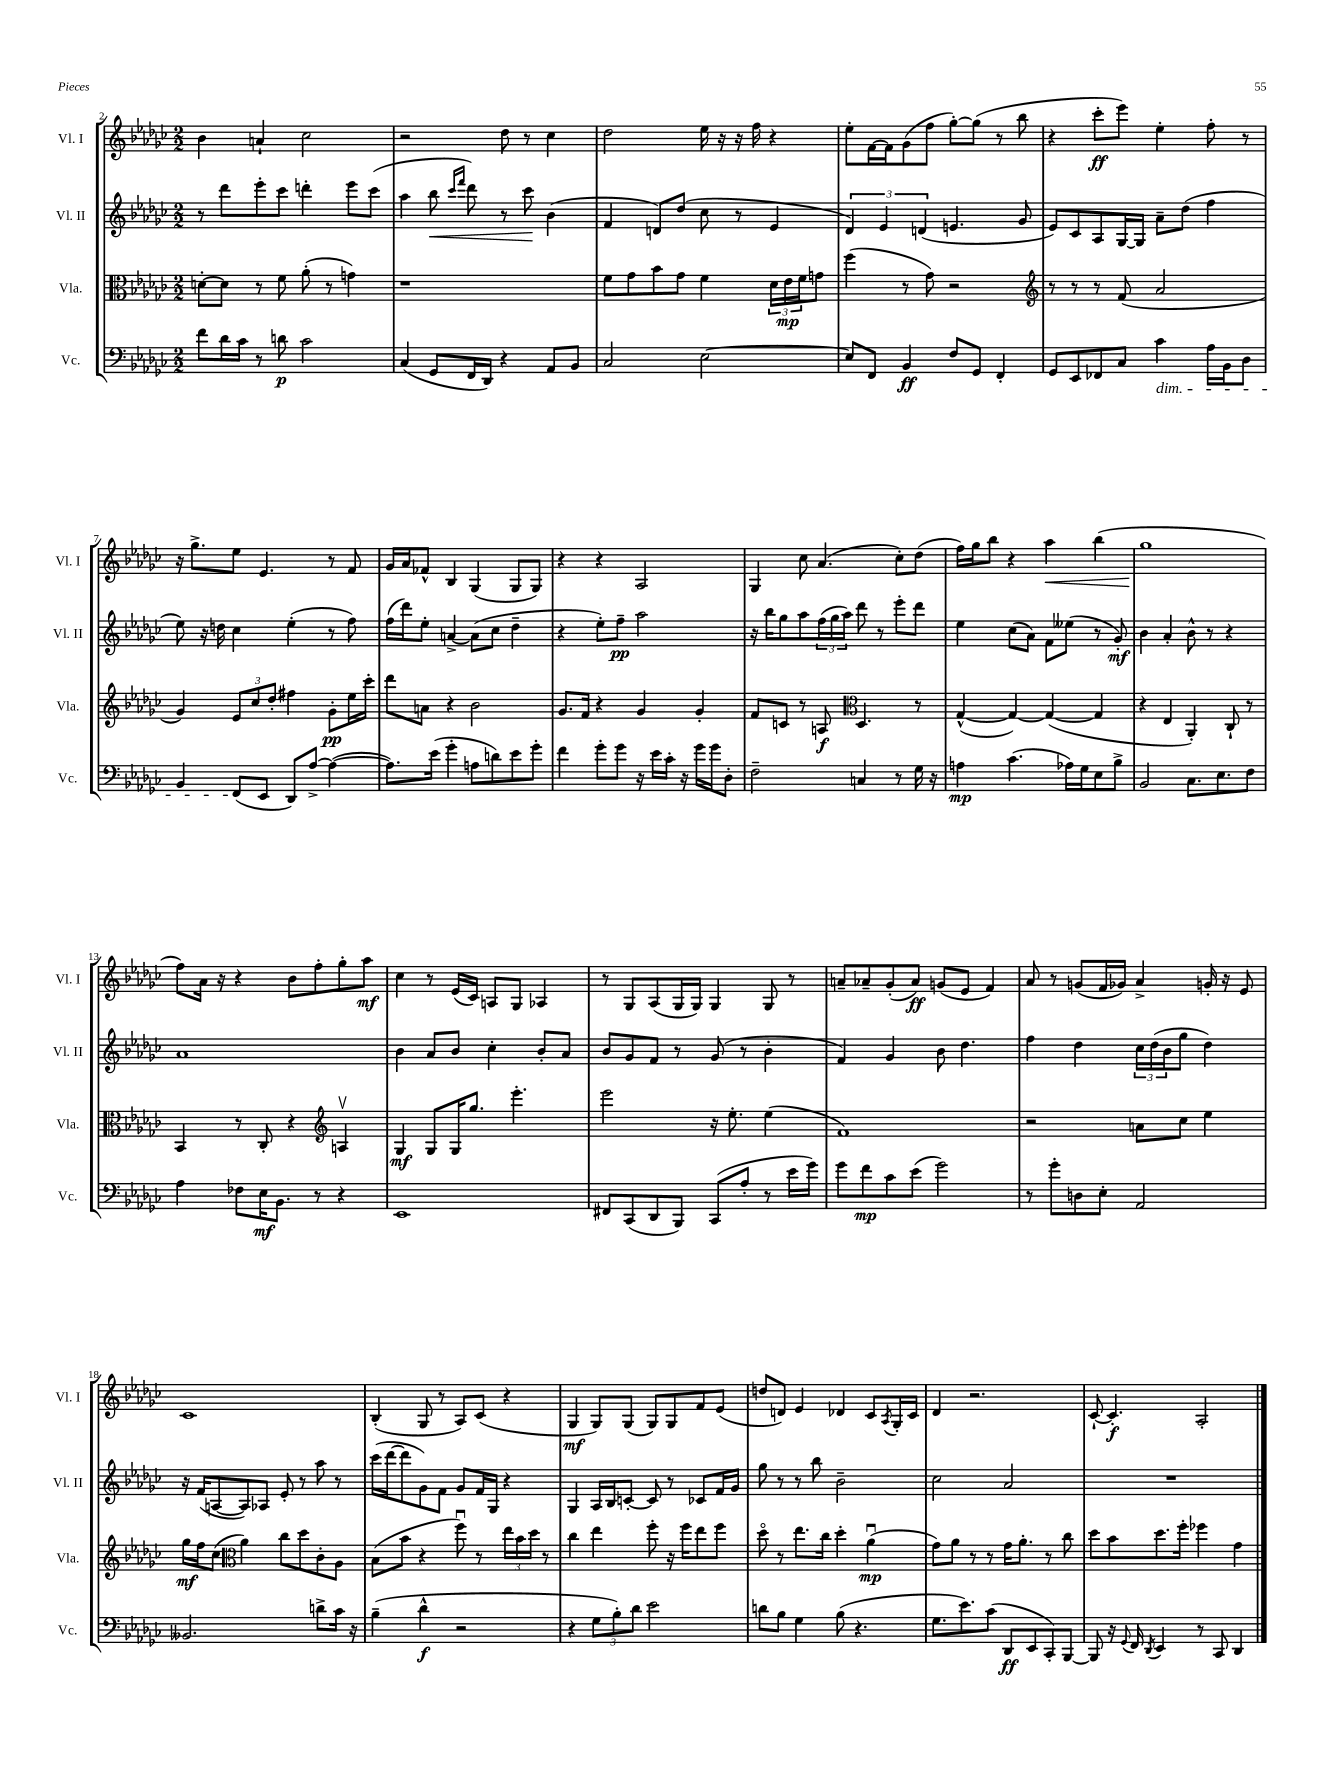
<<
\new StaffGroup <<
\new Staff = "s0" \with { instrumentName = "Vl. I" shortInstrumentName = "Vl. I" } {
    \clef treble \key ges \major \numericTimeSignature \time 2/2
    bes'4 a'4-! ces''2 |
    r2 des''8 r8 ces''4 |
    des''2 ees''16 r16 r16 f''16 r4 |
    ees''8-. f'16~ f'16 ges'8( f''8 ges''8~-.) ges''8( r8 bes''8 |
    r4 ces'''8-.\ff ees'''8) ees''4-. f''8-. r8 |
    r16 ges''8.-> ees''8 ees'4. r8 f'8 |
    ges'16 aes'16 fes'8-^ bes4 ges4( ges8 ges8) |
    r4 r4 aes2 |
    ges4 ces''8 aes'4.( ces''8-.) des''8( |
    f''16) ges''16 bes''8 r4 aes''4\< bes''4( |
    ges''1\! |
    f''8) aes'16 r16 r4 bes'8 f''8-. ges''8-. aes''8\mf |
    ces''4 r8 ees'16( ces'16) a8 ges8 aes4 |
    r8 ges8 aes8( ges16 ges16) ges4 ges8 r8 |
    a'8-- aes'8-- ges'8-.( aes'8\ff) g'8( ees'8 f'4) |
    aes'8 r8 g'8( f'16 ges'16) aes'4-> g'16-. r16 ees'8 |
    ces'1 |
    bes4-.( ges8 r8 aes8) ces'8( r4 |
    ges4\mf ges8) ges8( ges8) ges8 f'8 ees'8( |
    d''8 d'8) ees'4 des'4 ces'8 \acciaccatura { aes8 } ges16-. ces'16 |
    des'4 r2. |
    ces'8~-! ces'4.-.\f aes2-. \bar "|." |
}
\new Staff = "s1" \with { instrumentName = "Vl. II" shortInstrumentName = "Vl. II" } {
    \clef treble \key ges \major \numericTimeSignature \time 2/2
    r8 des'''8 ees'''8-. ces'''8 d'''4-. ees'''8 ces'''8( |
    aes''4 bes''8\< \grace { ces'''16 f'''16 } des'''8) r8 ces'''8\! bes'4( |
    f'4 d'8) des''8( ces''8 r8 ees'4 |
    \tuplet 3/2 { des'4) ees'4 d'4( } e'4. ges'8 |
    ees'8) ces'8 aes8 ges16~ ges16 aes'8-- des''8( f''4 |
    ees''8) r16 d''16 ces''4 ees''4-.( r8 f''8) |
    f''16( des'''16) ees''8-. a'4~-> a'8( ces''8 des''4-- |
    r4 ees''8-.) f''8--\pp aes''2 |
    r16 bes''16 ges''8 aes''8 \tuplet 3/2 { f''16( ges''16 aes''16) } des'''8 r8 ees'''8-. des'''8 |
    ees''4 ces''8( aes'8) f'8 eeses''8( r8 ges'8-.\mf) |
    bes'4 aes'4-. bes'8-^ r8 r4 |
    aes'1 |
    bes'4 aes'8 bes'8 ces''4-. bes'8-. aes'8 |
    bes'8 ges'8 f'8 r8 ges'8( r8 bes'4-. |
    f'4) ges'4 bes'8 des''4. |
    f''4 des''4 \tuplet 3/2 { ces''16 des''16( bes'16 } ges''8 des''4) |
    r16 f'16( a8~ a8) aes8 ees'8-. r8 aes''8 r8 |
    ces'''16( des'''16~ des'''8 ges'8) f'8 ges'8 f'16 ges16 r4 |
    ges4 aes16 bes16 c'8~-. c'8 r8 ces'8 f'16 ges'16 |
    ges''8 r8 r8 bes''8 bes'2-- |
    ces''2 aes'2 |
    R1 \bar "|." |
}
\new Staff = "s2" \with { instrumentName = "Vla." shortInstrumentName = "Vla." } {
    \clef alto \key ges \major \numericTimeSignature \time 2/2
    d'8~-. d'8 r8 f'8 aes'8-.( r8 g'4) |
    r1 |
    f'8 ges'8 bes'8 ges'8 f'4 \tuplet 3/2 { des'16 ees'16\mp f'16 } g'8 |
    f''4( r8 ges'8) r2 |
    \clef treble r8 r8 r8 f'8( aes'2 |
    ges'4) \tuplet 3/2 { ees'8 ces''8 des''8-. } fis''4 ges'8-.\pp ees''16 ces'''16-. |
    des'''8 a'8 r4 bes'2 |
    ges'8. f'16 r4 ges'4 ges'4-. |
    f'8 c'8 r8 a8\f \clef alto des4. r8 |
    ges4~-^( ges4~) ges4~( ges4 |
    r4 ees4 aes,4-.) ces8-! r8 |
    bes,4 r8 ces8-. r4 \clef treble a4\upbow |
    ges4\mf ges8 ges16 ges''8. ees'''4.-. |
    ees'''2 r16 ees''8.-. ees''4( |
    f'1) |
    r2 a'8 ces''8 ees''4 |
    ges''16\mf f''16 ces''8( \clef alto aes'4) ces''8 des''8 ces'8-. aes8 |
    bes8( bes'8 r4 f''8\downbow) r8 \tuplet 3/2 { ees''16 bes'16 des''16 } r8 |
    ces''4 ees''4 f''8-. r16 f''16 ees''8 f''8 |
    des''8\flageolet r8 ees''8. ces''16 des''4-. aes'4\downbow\mp( |
    ges'8) aes'8 r8 r8 ges'16 aes'8.-. r8 ces''8 |
    des''8 bes'8 des''8. f''16-. fes''4 ges'4 \bar "|." |
}
\new Staff = "s3" \with { instrumentName = "Vc." shortInstrumentName = "Vc." } {
    \clef bass \key ges \major \numericTimeSignature \time 2/2
    f'8 des'16 ces'16 r8 d'8\p ces'2 |
    ces4( ges,8 f,16 des,16) r4 aes,8 bes,8 |
    ces2 ees2~ |
    ees8 f,8 bes,4\ff f8 ges,8 f,4-. |
    ges,8 ees,8 fes,8 ces8 ces'4\dim aes16 bes,16 des8 |
    bes,4 f,8\!( ees,8 des,8) aes8~-> aes4~( |
    aes8.) ees'16( ges'4-. a8 d'8) ees'8 ges'8-. |
    f'4 ges'8-. ges'8 r16 ees'16 ces'16-. r16 ges'16 ges'16 des8-. |
    f2-- c4 r8 ges16 r16 |
    a4\mp ces'4.( aes16) ges16 ees8 bes8-> |
    bes,2 ces8. ees8. f8 |
    aes4 fes8 ees16\mf bes,8. r8 r4 |
    ees,1 |
    fis,8 ces,8( des,8 bes,,8) ces,8( aes8-. r8 ees'16 ges'16) |
    ges'8 f'8\mp ces'8 ees'8( ges'2) |
    r8 ges'8-. d8 ees8-. aes,2 |
    beses,2. d'8-> ces'16 r16 |
    bes4--( des'4-^\f r2 |
    r4 \tuplet 3/2 { ges8 bes8-.) des'8 } ees'2 |
    d'8 bes8 ges4 bes8( r4. |
    ges8. ees'8.) ces'8( des,8\ff ees,8 ces,8-.) bes,,8~ |
    bes,,8 r16 \appoggiatura { ges,8 } f,16 \acciaccatura { des,8 } ees,4 r8 ces,8 des,4 \bar "|." |
}
>>
>>
\layout { \context { \Score currentBarNumber = #2 } }
